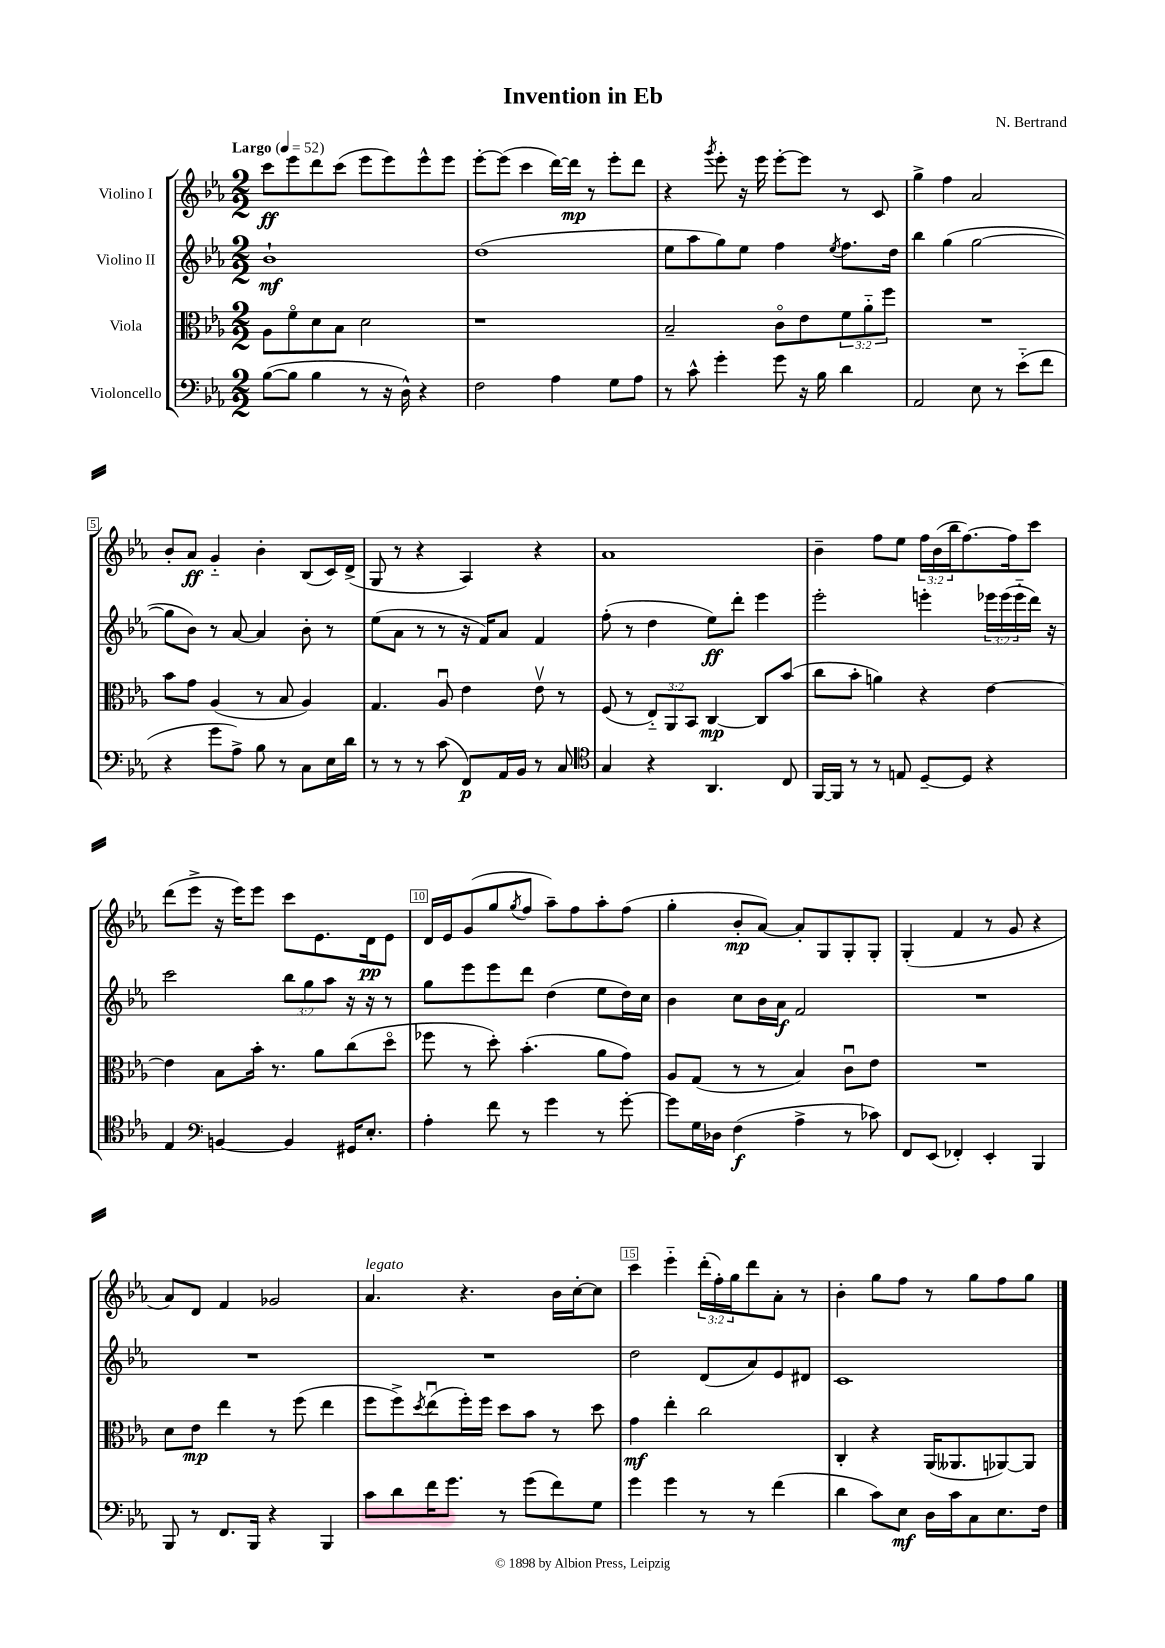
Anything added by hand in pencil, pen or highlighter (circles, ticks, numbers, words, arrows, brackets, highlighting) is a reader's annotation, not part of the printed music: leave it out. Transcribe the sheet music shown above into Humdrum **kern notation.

**kern	**kern	**kern	**kern
*staff4	*staff3	*staff2	*staff1
*clefF4	*clefC3	*clefG2	*clefG2
*k[b-e-a-]	*k[b-e-a-]	*k[b-e-a-]	*k[b-e-a-]
*M2/2	*M2/2	*M2/2	*M2/2
*MM52	*MM52	*MM52	*MM52
([8B-	8A-	1b-`	8ccc
8B-]	8fo	.	8eee-
4B-	8d	.	8ddd
.	8B-	.	(8ccc
8r	2d	.	8eee-
16r	.	.	8eee-)
16D^^)	.	.	.
4r	.	.	8eee-^^
.	.	.	8eee-
=	=	=	=
2F	1r	(1dd	[8eee-'
.	.	.	(8eee-]
.	.	.	4ccc
4A-	.	.	[16ddd)
.	.	.	16ddd]
.	.	.	8r
8G	.	.	8eee-'
8A-	.	.	8ddd
=	=	=	=
8r	2B-~	8ee-	4r
8c^^	.	8aa-	.
.	.	.	8qggg
4g'	.	8gg)	8eee-'
.	.	8ee-	16r
.	.	.	16eee-
8g	8co	4ff	[8eee-'
16r	8e-	.	8eee-]
16B-	.	.	.
.	.	8qee-	.
4d	12f	8.ff	8r
.	12a-'~	.	.
.	.	.	8c
.	12ff	.	.
.	.	16dd	.
=	=	=	=
2AA-	1r	4bb-	4gg^
.	.	(4gg	4ff
8E-	.	[2gg	2a-
8r	.	.	.
(8e-'~	.	.	.
8f	.	.	.
=	=	=	=
4r	8b-	8gg]	8b-'
.	8g	8b-)	8a-
8g	(4A-	8r	4g'~
8A-^)	.	[8a-	.
8B-	8r	4a-]	4b-'
8r	8B-	.	.
8C	4A-)	8b-'	(8B-
16E-	.	8r	16c)
16d	.	.	(16d^
=	=	=	=
8r	4.G	(8ee-	8G
8r	.	8a-	8r
8r	.	8r	4r
(8c	8A-u	8r	.
8FF)	4e-	16r	4A-)
.	.	16f)	.
16AA-	.	8a-	.
16BB-	.	.	.
8r	8e-v	4f	4r
8C	8r	.	.
=	=	=	=
*clefC4	*	*	*
4G	(8F	(8ff'	1a-
.	8r	8r	.
4r	12E-'~)	4dd	.
.	12AA-	.	.
.	12BB-	.	.
4.AA-	[4C	8ee-)	.
.	.	8ddd'	.
.	8C]	4eee-	.
8C	(8b-	.	.
=	=	=	=
[16FF	8cc	2eee-'	4b-~
16FF]	.	.	.
8r	8b-'	.	.
8r	4a)	.	8ff
8E	.	.	8ee-
[8D~	4r	4eee'	24ff
.	.	.	(24b-
.	.	.	24bb-
8D]	.	.	[8.ff)
4r	[4e-	24eee-	.
.	.	(24eee-	.
.	.	.	16ff]
.	.	24eee-'~	.
.	.	16ddd)	8ccc
.	.	16r	.
=	=	=	=
4E-	4e-]	2ccc	(8ddd
.	.	.	8eee-^
*clefF4	*	*	*
[4BB	8B-	.	16r
.	.	.	16eee-)
.	16b-'	.	8eee-
.	8.r	.	.
4BB]	.	12bb-	8ccc
.	.	12gg	.
.	8a-	.	8.e-
.	.	12aa-	.
16GG#	(8cc	16r	.
8.E-'	.	16r	16d
.	8ddo	8r	8e-
=	=	=	=
4A-'	8ff-	8gg	16d
.	.	.	16e-
.	8r	8eee-	(8g
8f	8dd')	8eee-	8gg
.	.	.	8qgg
8r	(4.b-'	8ddd	8ff
4g	.	(4dd	8aa-~)
.	.	.	8ff
8r	8a-	8ee-	8aa-'
[8g'	8g)	16dd)	(8ff
.	.	16cc	.
=	=	=	=
8g]	8A-	4b-	4gg'
16G	(8G	.	.
16D-	.	.	.
(4F	8r	8cc	8b-'
.	8r	16b-	[8a-)
.	.	16a-	.
4A-^	4B-)	2f	8a-']
.	.	.	8G
8r	8cu	.	8G'
8c-)	8e-	.	8G'
=	=	=	=
8FF	1r	1r	(4G'
(8EE-	.	.	.
4FF-')	.	.	4f
4EE-'	.	.	8r
.	.	.	8g
4BBB-	.	.	4r
=	=	=	=
8BBB-	8d	1r	8a-)
8r	8e-	.	8d
8.FF	4ee-	.	4f
16BBB-	.	.	.
4r	8r	.	2g-
.	(8ff	.	.
4BBB-	4ee-	.	.
=	=	=	=
8c	8ff	1r	4.a-
8d	8ff^)	.	.
.	8qdd	.	.
16f	(8ee-u	.	.
8.g	.	.	.
.	16ff')	.	4.r
.	16ff	.	.
8r	8dd	.	.
(8g	8b-	.	.
8f)	8r	.	16b-
.	.	.	[16cc'
8G	8dd	.	8cc]
=	=	=	=
4g	4g	2dd	4ccc
4g	4ee-'	.	4eee-'~
8r	2cc	(8d	(24ddd'
.	.	.	24ff')
.	.	.	24gg
8r	.	8a-)	8ddd
(4f	.	8e-	8a-'
.	.	8d#	8r
=	=	=	=
4d	4C'	1c	4b-'
8c)	4r	.	8gg
8E-	.	.	8ff
16D	(16AA-	.	8r
16c	8.AA--	.	.
8C	.	.	8gg
8.E-	[8AA-)	.	8ff
.	8AA-]	.	8gg
16F	.	.	.
==	==	==	==
*-	*-	*-	*-
